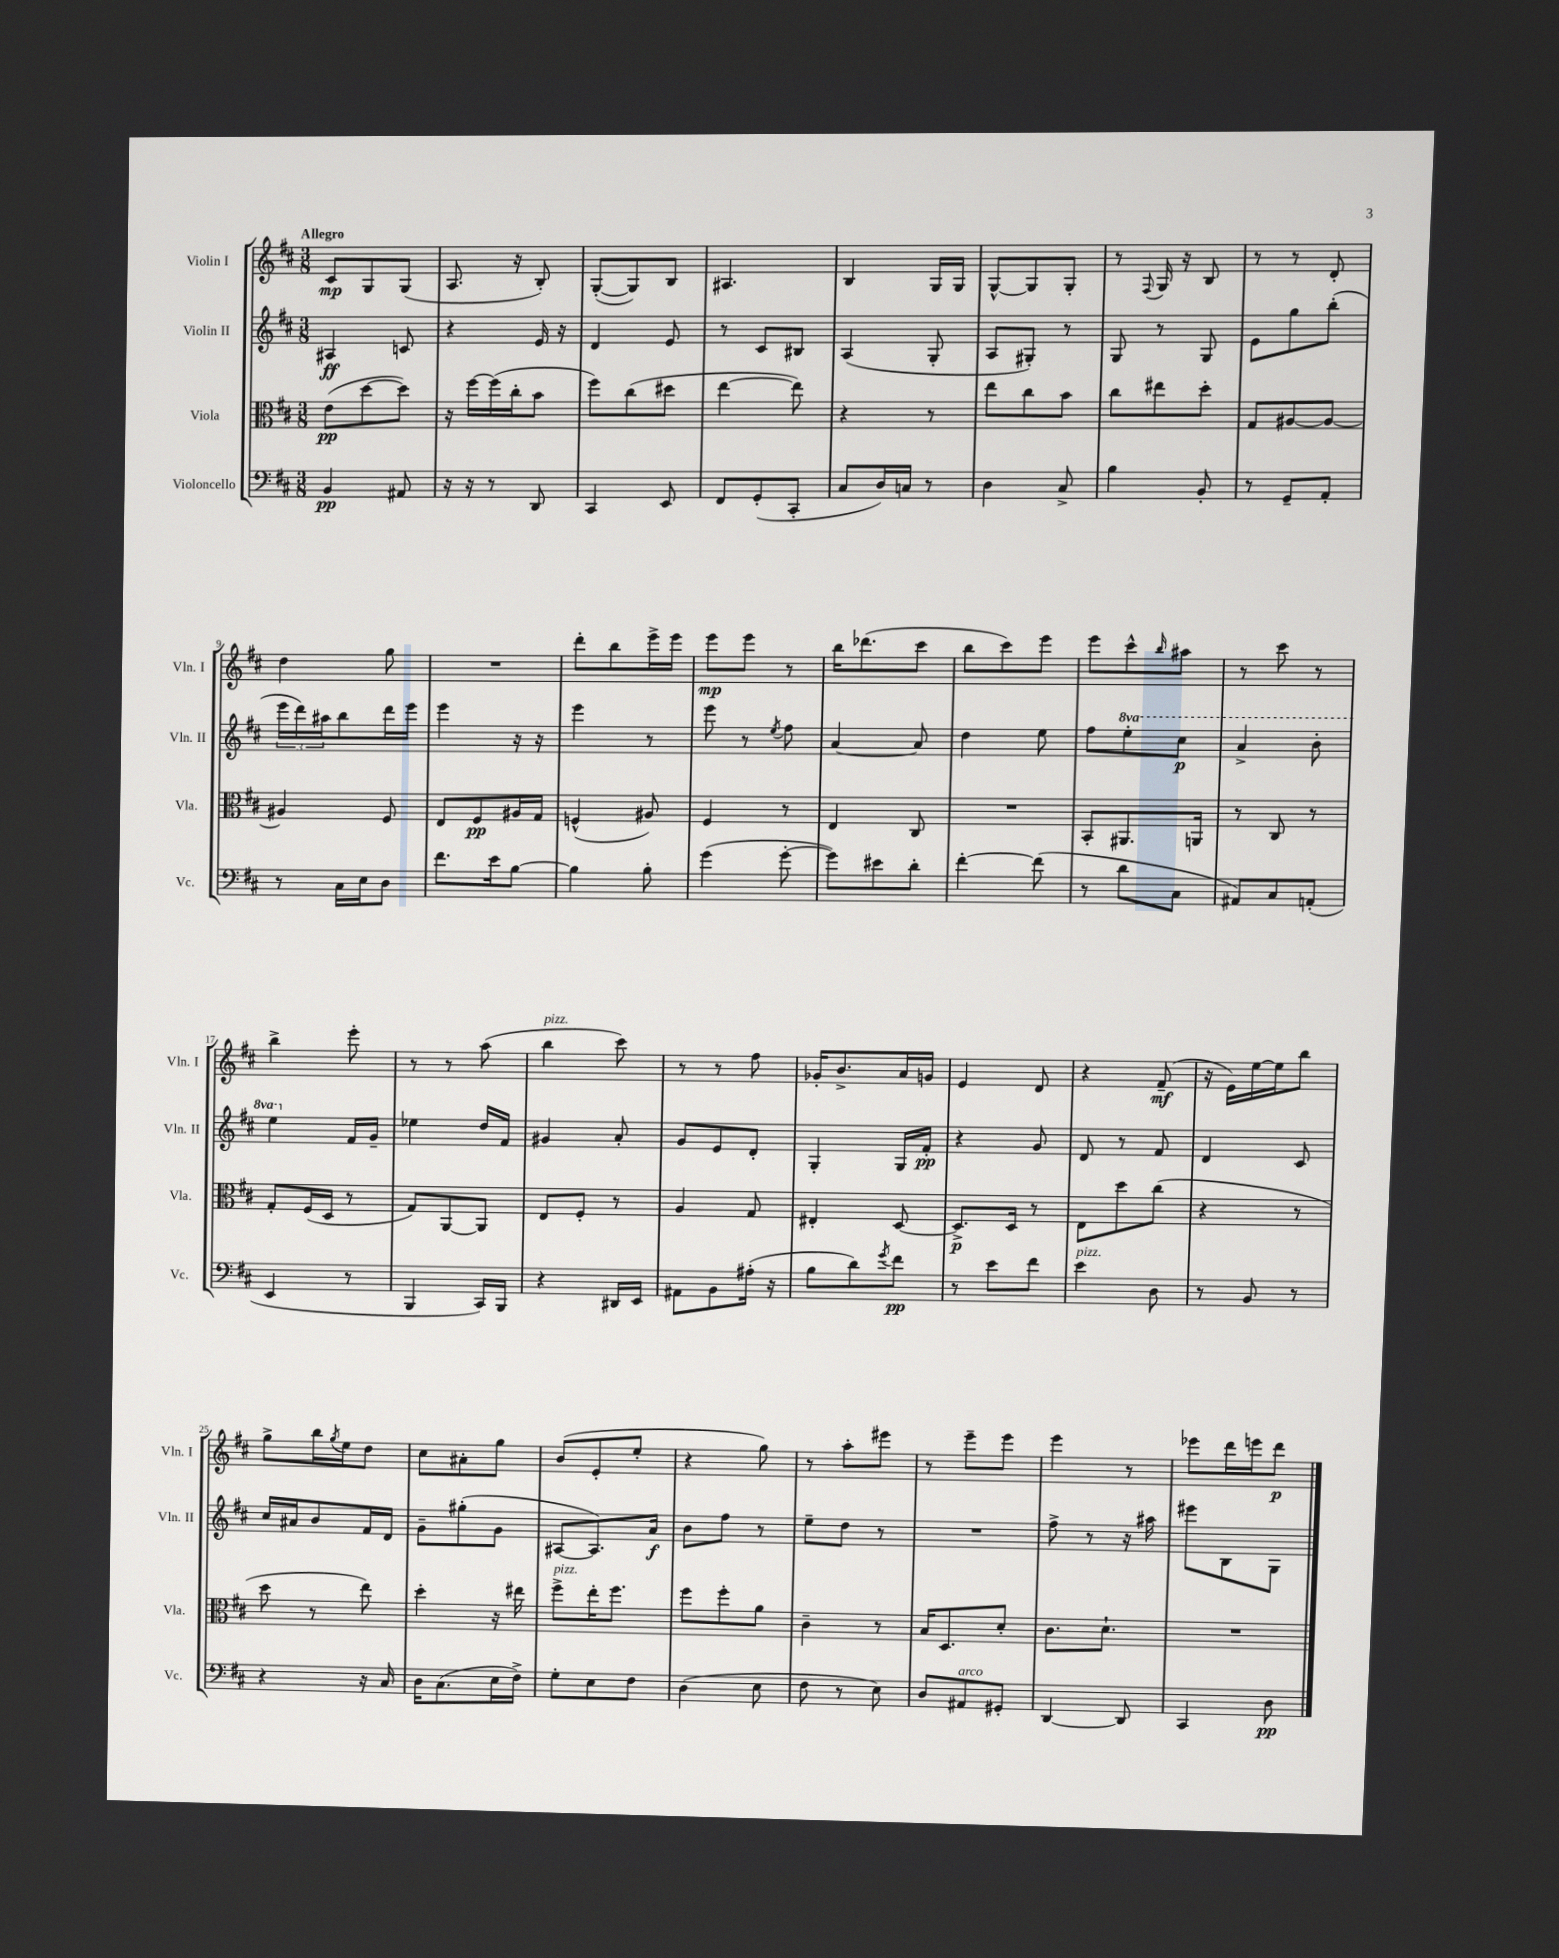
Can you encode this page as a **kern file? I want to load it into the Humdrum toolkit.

**kern	**dynam	**kern	**dynam	**kern	**dynam	**kern	**dynam
*part4	*part4	*part3	*part3	*part2	*part2	*part1	*part1
*staff4	*staff4	*staff3	*staff3	*staff2	*staff2	*staff1	*staff1
*I"Violoncello	*	*I"Viola	*	*I"Violin II	*	*I"Violin I	*
*I'Vc.	*	*I'Vla.	*	*I'Vln. II	*	*I'Vln. I	*
*clefF4	*	*clefC3	*	*clefG2	*	*clefG2	*
*k[f#c#]	*	*k[f#c#]	*	*k[f#c#]	*	*k[f#c#]	*
*M3/8	*	*M3/8	*	*M3/8	*	*M3/8	*
=1	=1	=1	=1	=1	=1	=1	=1
!	!	!	!	!	!	!LO:TX:a:B:t=Allegro	!
4BB/	pp	(8e\L	pp	4A#X/	ff	8c#/L	mp
.	.	[8dd\	.	.	.	8G/	.
8AA#X/	.	8dd\J])	.	8cn/	.	(8G/J	.
=2	=2	=2	=2	=2	=2	=2	=2
16r	.	16r	.	4r	.	8.A/	.
16r	.	[16ff#\LL	.	.	.	.	.
8r	.	(16ff#\]	.	.	.	.	.
.	.	16cc#'\J	.	.	.	16r	.
8DD/	.	8b\J	.	16e/	.	8B'/)	.
.	.	.	.	16r	.	.	.
=3	=3	=3	=3	=3	=3	=3	=3
4CC#/	.	8ff#\L)	.	4d/	.	([8G'/L	.
.	.	(8cc#\	.	.	.	8G/])	.
8EE/	.	8dd#X\J	.	8e/	.	8B/J	.
=4	=4	=4	=4	=4	=4	=4	=4
8FF#/L	.	[4ee\	.	8r	.	4.A#X/	.
(8GG'/	.	.	.	8c#/L	.	.	.
8CC#'/J	.	8ee\])	.	8B#X/J	.	.	.
=5	=5	=5	=5	=5	=5	=5	=5
8C#/L	.	4r	.	(4A/	.	4B/	.
16D/L)	.	.	.	.	.	.	.
16Cn/JJ	.	.	.	.	.	.	.
8r	.	8r	.	8G'/	.	16G/LL	.
.	.	.	.	.	.	16G/JJ	.
=6	=6	=6	=6	=6	=6	=6	=6
4D\	.	8ee\L	.	8A/L	.	[8G^^/L	.
.	.	8cc#\	.	8G#X'/J)	.	8G/]	.
8C#^/	.	8b\J	.	8r	.	8G'/J	.
=7	=7	=7	=7	=7	=7	=7	=7
4B\	.	8cc#\L	.	8G/	.	8r	.
.	.	.	.	.	.	8qqF#/	.
.	.	8ee#X\	.	8r	.	16G/	.
.	.	.	.	.	.	16r	.
8BB'/	.	8dd'\J	.	8G/	.	8B/	.
=8	=8	=8	=8	=8	=8	=8	=8
8r	.	8G/L	.	8e\L	.	8r	.
8GG~/L	.	[8A#X/	.	8gg\	.	8r	.
8AA'/J	.	8A#/J_	.	(8bb'\J	.	8d'/	.
!!LO:LB:g=z
=9	=9	=9	=9	=9	=9	=9	=9
8r	.	4A#X/]	.	24eee\LL	.	4dd\	.
.	.	.	.	24ddd\)	.	.	.
.	.	.	.	24aa#X\J	.	.	.
16C#\LL	.	.	.	8bb\	.	.	.
16E\J	.	.	.	.	.	.	.
8D\J	.	8F#/	.	16ddd\L	.	8gg\	.
.	.	.	.	16eee\JJ	.	.	.
=10	=10	=10	=10	=10	=10	=10	=10
8.f#\L	.	8E/L	.	4eee\	.	4.r	.
.	.	8F#/	pp	.	.	.	.
16e\k	.	.	.	.	.	.	.
[8B\J	.	16A#X/L	.	16r	.	.	.
.	.	16G/JJ	.	16r	.	.	.
=11	=11	=11	=11	=11	=11	=11	=11
4B\]	.	(4Fn^^/	.	4eee\	.	8ddd'\L	.
.	.	.	.	.	.	8bb\	.
8B'\	.	8A#X/)	.	8r	.	16eee^\L	.
.	.	.	.	.	.	16eee\JJ	.
=12	=12	=12	=12	=12	=12	=12	=12
(4g\	.	4F#/	.	8eee\	.	8eee\L	mp
.	.	.	.	8r	.	8eee\J	.
.	.	.	.	8qee/	.	.	.
[8g'\	.	8r	.	8ff#\	.	8r	.
=13	=13	=13	=13	=13	=13	=13	=13
8g\L])	.	4E/	.	[4a/	.	16bb\KL	.
.	.	.	.	.	.	(8.ddd-X\	.
8e#X\	.	.	.	.	.	.	.
8d'\J	.	8C#/	.	8a/]	.	8ccc#\J	.
=14	=14	=14	=14	=14	=14	=14	=14
[4f#'\	.	4.r	.	4dd\	.	8bb\L	.
.	.	.	.	.	.	8ccc#\)	.
(8f#\]	.	.	.	8ee\	.	8eee\J	.
=15	=15	=15	=15	=15	=15	=15	=15
8r	.	8BB'/L	.	8ff#\L	.	8eee\L	.
*	*	*	*	*8va	*	*	*
8d\L	.	8.AA#X/	.	8eee'\	.	8ccc#^^\	.
.	.	.	.	.	.	16qqbb/	.
8C#\J	.	.	.	8ccc#\J	p	8aa#X\J	.
.	.	16AAn/Jk	.	.	.	.	.
=16	=16	=16	=16	=16	=16	=16	=16
8AA#X/L)	.	8r	.	4aa^/	.	8r	.
8C#/	.	8C#/	.	.	.	8ccc#\	.
(8AAn'/J	.	8r	.	8bb'\	.	8r	.
!!LO:LB:g=z
=17	=17	=17	=17	=17	=17	=17	=17
4EE/	.	8G'/L	.	4eee\	.	4bb^\	.
.	.	(16F#/L	.	.	.	.	.
.	.	16D/JJ	.	.	.	.	.
*	*	*	*	*X8va	*	*	*
8r	.	8r	.	16f#/LL	.	8eee'\	.
.	.	.	.	16g~/JJ	.	.	.
=18	=18	=18	=18	=18	=18	=18	=18
4BBB/	.	8G/L)	.	4ee-X\	.	8r	.
.	.	[8AA/	.	.	.	8r	.
16CC#/LL)	.	8AA/J]	.	16dd/LL	.	(8aa\	.
16BBB/JJ	.	.	.	16f#/JJ	.	.	.
=19	=19	=19	=19	=19	=19	=19	=19
!	!	!	!	!	!	!LO:TX:a:i:t=pizz.	!
4r	.	8E/L	.	4g#X/	.	4bb\	.
.	.	8F#'/J	.	.	.	.	.
16DD#X/LL	.	8r	.	8a'/	.	8ccc#\)	.
16EE/JJ	.	.	.	.	.	.	.
=20	=20	=20	=20	=20	=20	=20	=20
8AA#X\L	.	4A/	.	8g/L	.	8r	.
8BB\	.	.	.	8e/	.	8r	.
(16A#X'\Jk	.	8G/	.	8d'/J	.	8ff#\	.
16r	.	.	.	.	.	.	.
=21	=21	=21	=21	=21	=21	=21	=21
8B\L	.	4E#X'/	.	4G'/	.	16g-X'/KL	.
.	.	.	.	.	.	8.b^/	.
8d\)	.	.	.	.	.	.	.
8qg/	.	.	.	.	.	.	.
8f#\J	pp	[8D/	.	16G/LL	.	16a/L	.
.	.	.	.	16f#'/JJ	pp	16gn/JJ	.
=22	=22	=22	=22	=22	=22	=22	=22
8r	.	8.D^/L]	p	4r	.	4e/	.
8e\L	.	.	.	.	.	.	.
.	.	16D/Jk	.	.	.	.	.
8f#\J	.	8r	.	8g/	.	8d/	.
=23	=23	=23	=23	=23	=23	=23	=23
!LO:TX:a:i:t=pizz.	!	!	!	!	!	!	!
4e\	.	8E\L	.	8d/	.	4r	.
.	.	8dd\	.	8r	.	.	.
8D\	.	(8cc#\J	.	8f#/	.	(8f#~/	mf
=24	=24	=24	=24	=24	=24	=24	=24
8r	.	4r	.	4d/	.	16r	.
.	.	.	.	.	.	16e\LL)	.
8BB/	.	.	.	.	.	[16ee\	.
.	.	.	.	.	.	16ee\J]	.
8r	.	8r	.	8c#/	.	8bb\J	.
!!LO:LB:g=z
=25	=25	=25	=25	=25	=25	=25	=25
4r	.	8dd\	.	16cc#/LL	.	8gg^\L	.
.	.	.	.	16a#X/J	.	.	.
.	.	8r	.	8b/	.	16bb\L	.
.	.	.	.	.	.	8qgg/	.
.	.	.	.	.	.	16ee\J	.
16r	.	8ee\)	.	16f#/L	.	8dd\J	.
16C#/	.	.	.	16d/JJ	.	.	.
=26	=26	=26	=26	=26	=26	=26	=26
16D\KL	.	4dd'\	.	8g~\L	.	8cc#\L	.
(8.C#\	.	.	.	.	.	.	.
.	.	.	.	(8gg#X'\	.	8a#X'\	.
16E\L	.	16r	.	8g\J	.	8gg\J	.
16F#^\JJ)	.	16ee#X\	.	.	.	.	.
=27	=27	=27	=27	=27	=27	=27	=27
!	!	!LO:TX:a:i:t=pizz.	!	!	!	!	!
8G'\L	.	8ff#^\L	.	[8A#X/L	.	(8b/L	.
8E\	.	16ee'\K	.	8.A#/])	.	8e'/	.
.	.	8.ff#\J	.	.	.	.	.
8F#\J	.	.	.	.	.	8ee'/J	.
.	.	.	.	16a/Jk	f	.	.
=28	=28	=28	=28	=28	=28	=28	=28
(4D\	.	8ff#\L	.	8b\L	.	4r	.
.	.	8ff#'\	.	8ff#\J	.	.	.
8E\	.	8a\J	.	8r	.	8gg\)	.
=29	=29	=29	=29	=29	=29	=29	=29
8F#\	.	4c#~\	.	8ee~\L	.	8r	.
8r	.	.	.	8dd\J	.	8aa'\L	.
8E\)	.	8r	.	8r	.	8eee#X\J	.
=30	=30	=30	=30	=30	=30	=30	=30
8D/L	.	16B/KL	.	4.r	.	8r	.
.	.	8.D/	.	.	.	.	.
!LO:TX:a:i:t=arco	!	!	!	!	!	!	!
8AA#X/	.	.	.	.	.	8eee~\L	.
8GG#X'/J	.	8d'/J	.	.	.	8eee\J	.
=31	=31	=31	=31	=31	=31	=31	=31
[4DD/	.	8.c#\L	.	8ff#^\	.	4eee\	.
.	.	.	.	8r	.	.	.
.	.	8.d`\J	.	.	.	.	.
8DD/]	.	.	.	16r	.	8r	.
.	.	.	.	16aa#X\	.	.	.
=32	=32	=32	=32	=32	=32	=32	=32
4CC#/	.	4.r	.	8eee#X\L	.	8eee-X\L	.
.	.	.	.	8B\	.	16ddd\L	.
.	.	.	.	.	.	16eeen\J	.
8D\	pp	.	.	8G\J	.	8ddd\J	p
==	==	==	==	==	==	==	==
*-	*-	*-	*-	*-	*-	*-	*-
